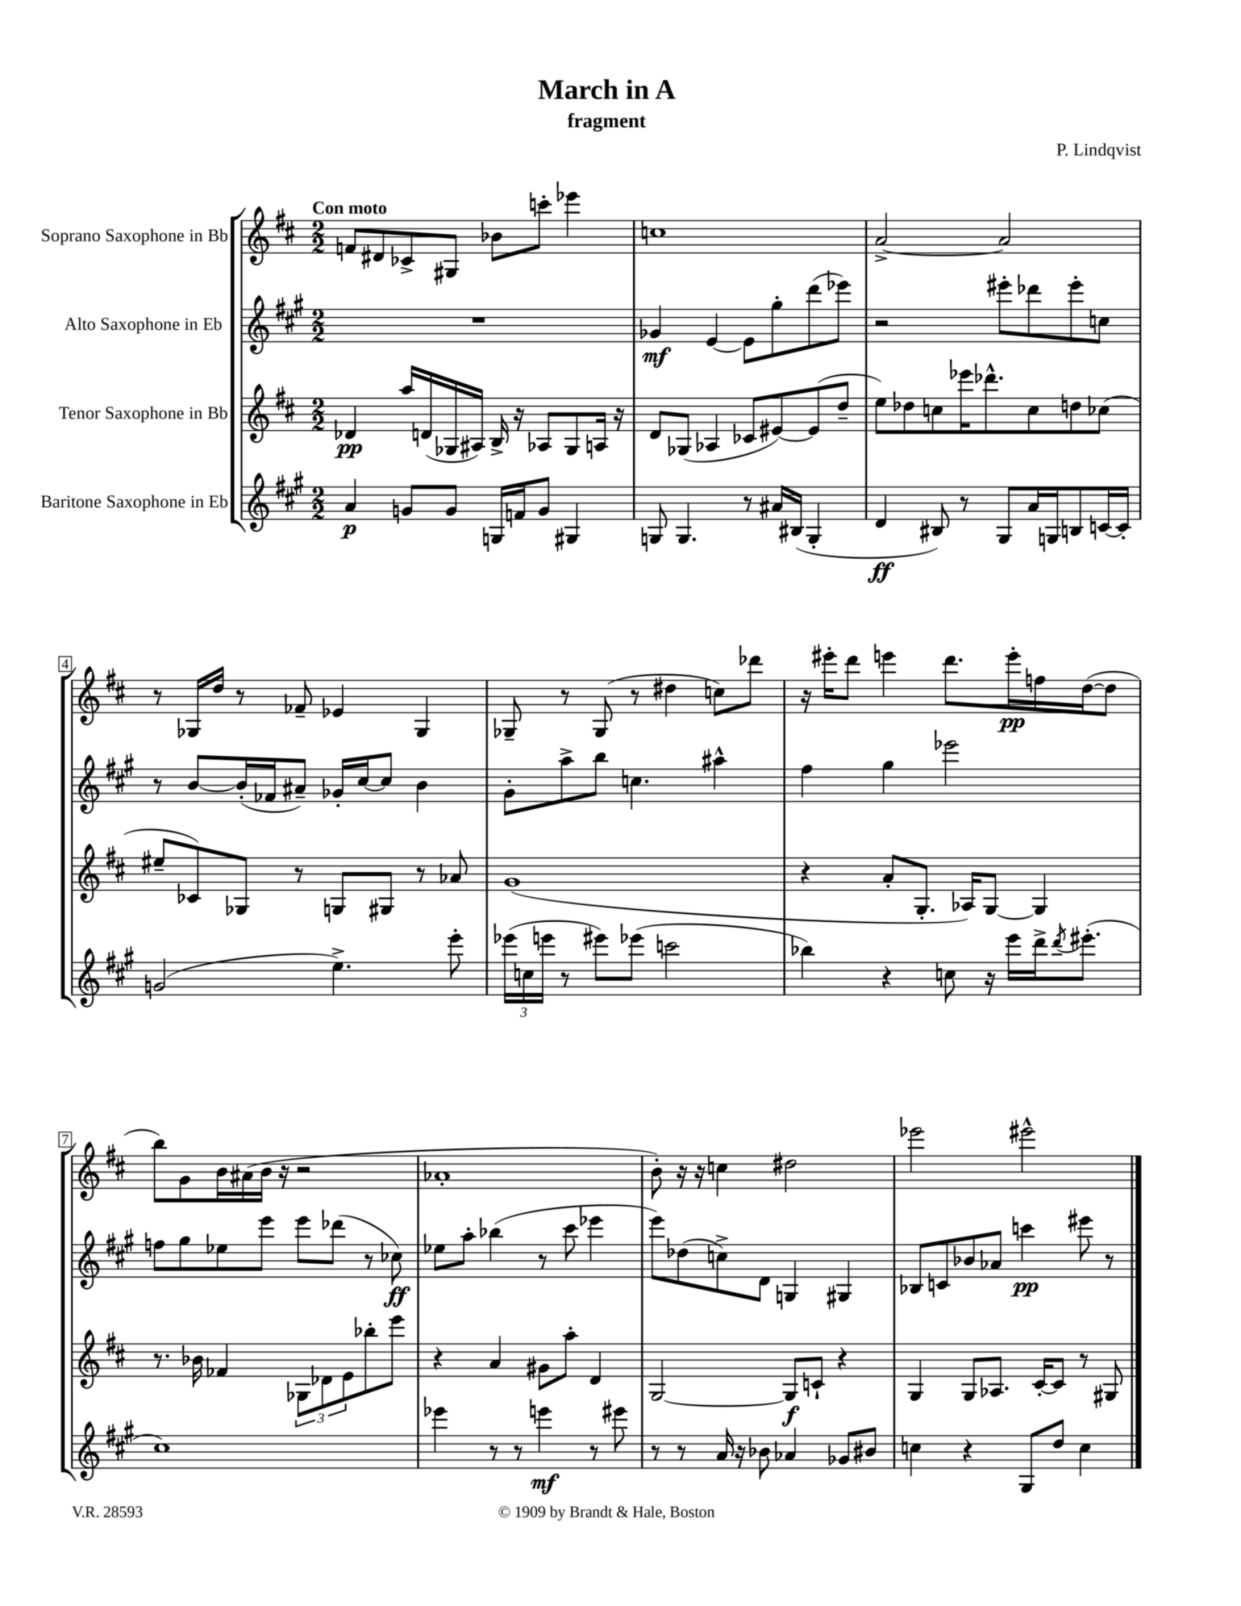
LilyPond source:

\header { title = "March in A" composer = "P. Lindqvist" subtitle = "fragment" }
<<
\new StaffGroup <<
\new Staff = "s0" \with { instrumentName = "Soprano Saxophone in Bb" } {
    \clef treble \key d \major \numericTimeSignature \time 2/2 \tempo "Con moto"
    f'8 dis'8 ces'8-> gis8 bes'8 c'''8-. ees'''4 |
    c''1 |
    a'2~-> a'2 |
    r8 ges16 d''16 r8 fes'8-- ees'4 ges4 |
    ges8-- r8 ges8( r8 dis''4 c''8) des'''8 |
    r16 eis'''16-. d'''8 e'''4 d'''8. e'''16-.\pp f''16 d''16~( d''8 |
    b''8) g'8 b'16 ais'16( b'16 r16 r2 |
    aes'1-. |
    b'8-.) r16 r16 c''4 dis''2 |
    ees'''2 eis'''2-^ \bar "|." |
}
\new Staff = "s1" \with { instrumentName = "Alto Saxophone in Eb" } {
    \clef treble \key a \major \numericTimeSignature \time 2/2
    R1 |
    ges'4\mf e'4~ e'8 gis''8-. d'''8( ees'''8) |
    r2 eis'''8-. des'''8 eis'''8-. c''8 |
    r8 b'8~ b'16-.( fes'16 ais'8--) ges'16-. cis''16~ cis''8 b'4 |
    gis'8-. a''8-> b''8 c''4. ais''4-^ |
    fis''4 gis''4 ees'''2 |
    f''8 gis''8 ees''8 e'''8 e'''8 des'''8( r8 ces''8\ff) |
    ees''8 a''8-. bes''4( r8 cis'''8 ees'''4 |
    e'''8) des''8( c''8->) d'8 g4 gis4 |
    bes8 c'8 bes'8 aes'8 c'''4\pp eis'''8 r8 \bar "|." |
}
\new Staff = "s2" \with { instrumentName = "Tenor Saxophone in Bb" } {
    \clef treble \key d \major \numericTimeSignature \time 2/2
    des'4\pp a''16 d'16( ges16 ais16) b16-> r16 aes8 ges8 a16 r16 |
    d'8 ges8( aes4 ces'8 eis'8~) eis'8( d''8-- |
    e''8) des''8 c''8 ees'''16 des'''8.-^ c''8 d''8 ces''8( |
    eis''8-- ces'8) ges8 r8 g8 gis8 r8 aes'8 |
    g'1( |
    r4 a'8-. g8.-. aes16) g8~ g4 |
    r8. bes'16 fes'4 \tuplet 3/2 { ges8 des'8 e'8 } bes''8-. e'''8 |
    r4 a'4 gis'8 a''8-. d'4 |
    g2~ g8\f c'8-! r4 |
    g4 g8 aes8. cis'16~-. cis'8 r8 gis8 \bar "|." |
}
\new Staff = "s3" \with { instrumentName = "Baritone Saxophone in Eb" } {
    \clef treble \key a \major \numericTimeSignature \time 2/2
    a'4\p g'8 g'8 g16 f'16 g'8 gis4 |
    g8 g4. r8 ais'16 bis16( g4-. |
    d'4\ff bis8) r8 gis8 a'16 g16 b8 c'16~ c'16-. |
    g'2( e''4.->) e'''8-. |
    \tuplet 3/2 { ees'''16( c''16 e'''16 } r8 eis'''8) ees'''8( c'''2 |
    bes''4) r4 c''8 r16 e'''16 d'''16-> \acciaccatura { d'''8 } eis'''8.-.( |
    cis''1) |
    ees'''4 r8 r8 e'''4\mf r8 eis'''8 |
    r8 r8 a'16 r16 bes'8 aes'4 ges'8 bis'8 |
    c''4 r4 gis8 d''8 c''4 \bar "|." |
}
>>
>>
\layout { \context { \Score \override BarNumber.stencil = #(make-stencil-boxer 0.1 0.3 ly:text-interface::print) } }
